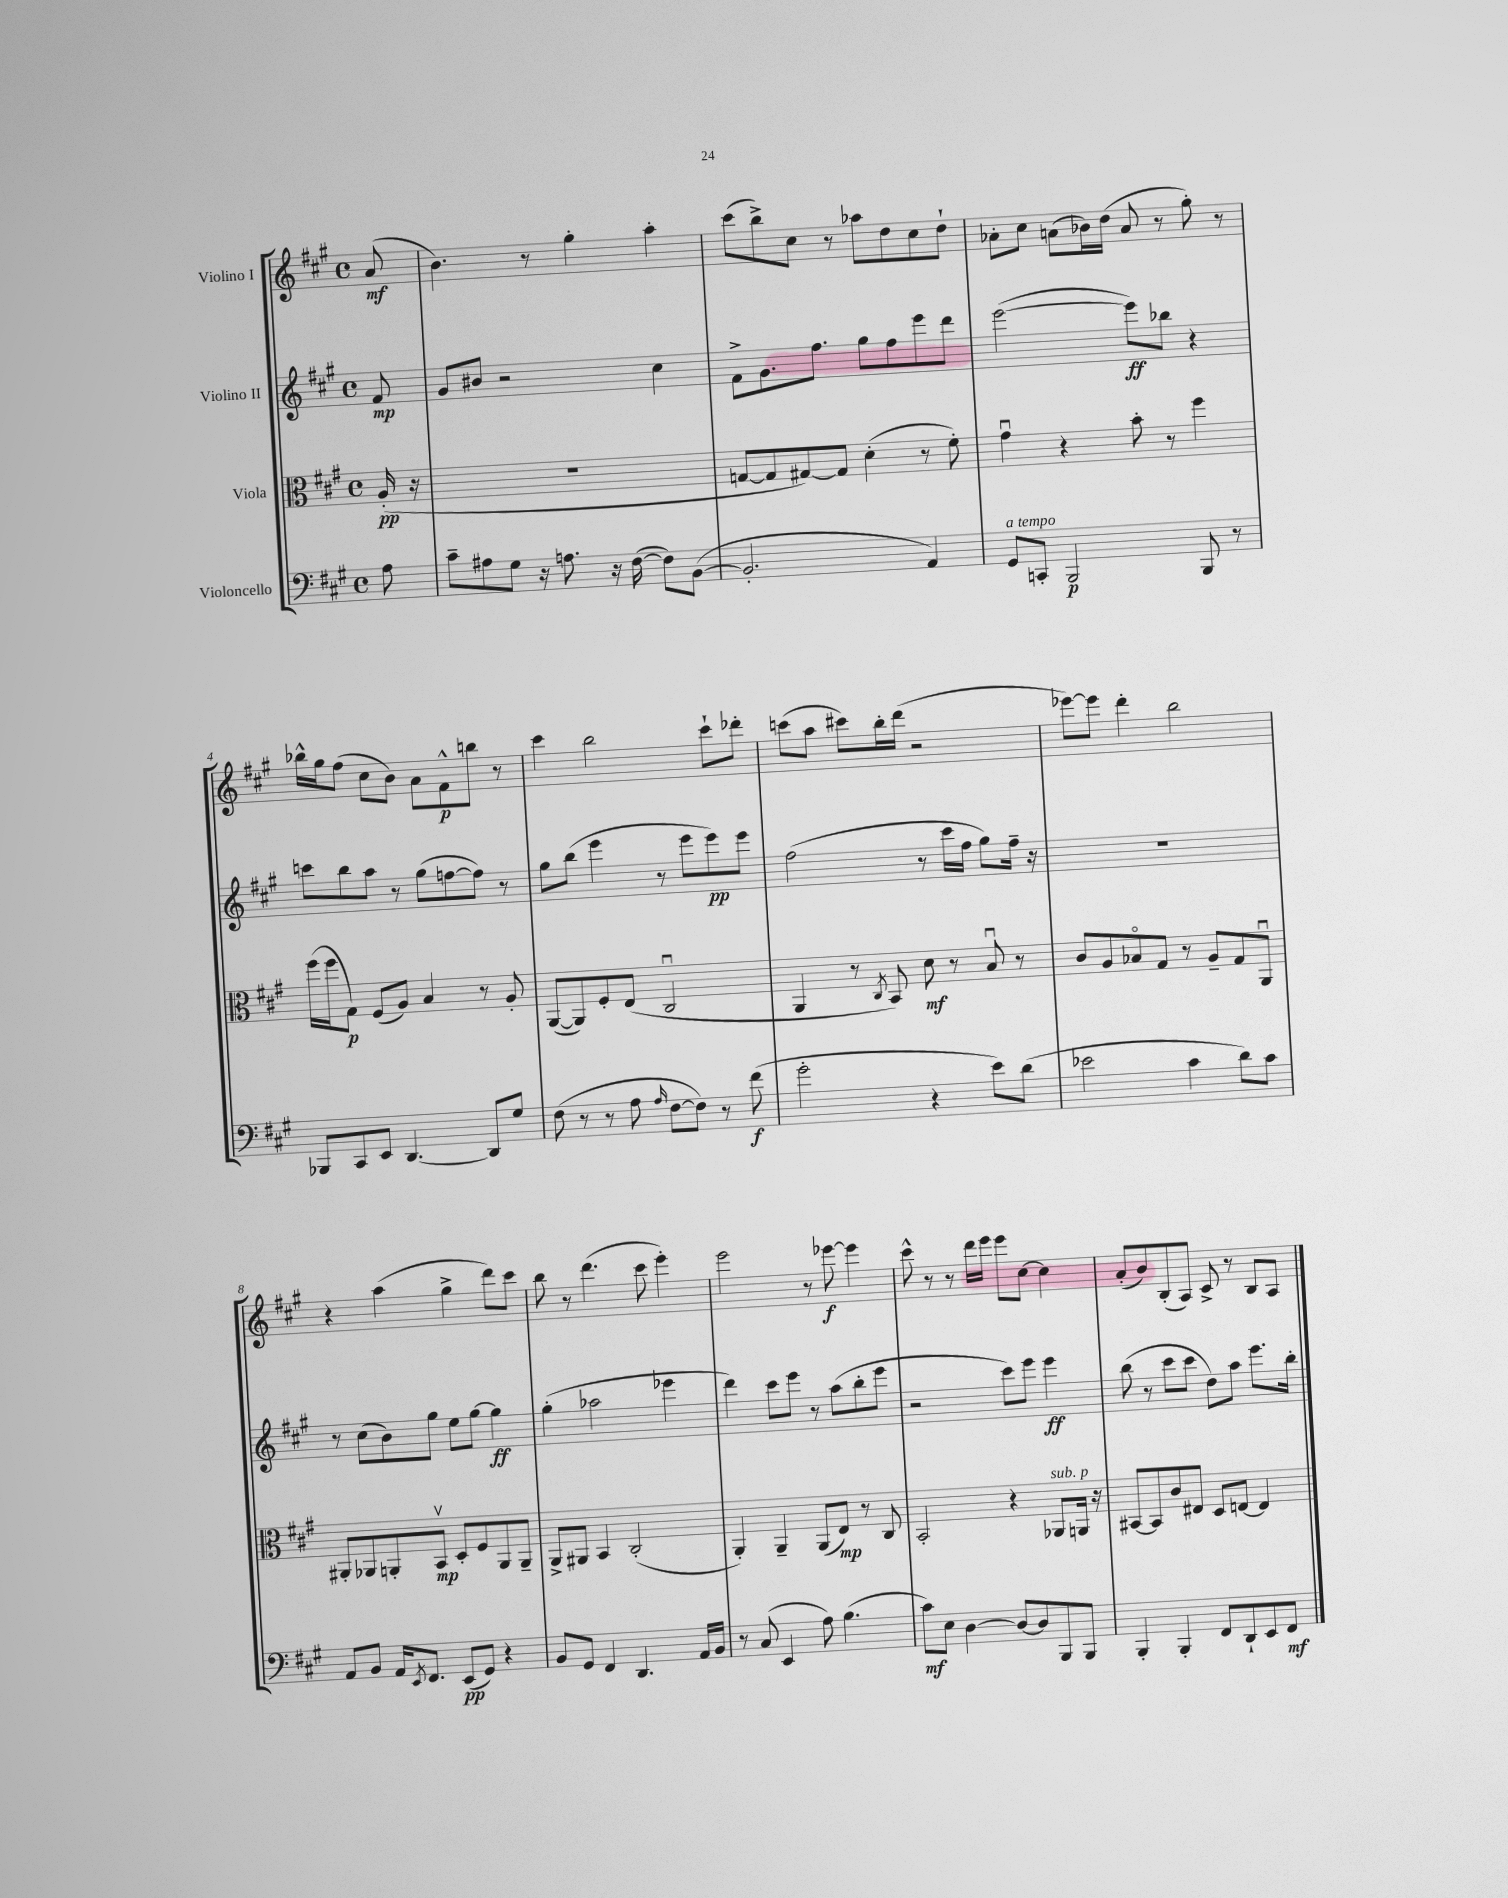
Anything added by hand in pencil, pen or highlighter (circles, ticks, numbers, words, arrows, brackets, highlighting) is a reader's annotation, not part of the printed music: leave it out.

**kern	**kern	**kern	**kern
*staff4	*staff3	*staff2	*staff1
*clefF4	*clefC3	*clefG2	*clefG2
*k[f#c#g#]	*k[f#c#g#]	*k[f#c#g#]	*k[f#c#g#]
*M4/4	*M4/4	*M4/4	*M4/4
*met(c)	*met(c)	*met(c)	*met(c)
8A\	(16A'/	8f#/	(8a/
.	16r	.	.
=	=	=	=
8c#~\L	1r	8g#/L	4.b\)
8A#\	.	8b#/J	.
8G#\J	.	2r	.
16r	.	.	8r
8.A\	.	.	.
.	.	.	4gg#'\
16r	.	.	.
([16F#\	.	.	.
8F#\]L)	.	4cc#\	4aa'\
([8BB\J	.	.	.
=	=	=	=
2.BB'/]	[8G/L	8f#^\L	(8ccc#\L
.	8G/]	8.g#\	8bb^\)
.	[8G#/)	.	8cc#\J
.	.	8.ff#\J	.
.	8G#/]J	.	8r
.	(4d'\	8gg#\L	8aa-\L
.	.	8ff#\	8dd\
4AA/)	8r	8eee\	8cc#\
.	8f#'\)	8ddd\J	8dd`\J
=	=	=	=
8GG#/L	4g#u\	([2eee\	8a-'\L
8CC'/J	.	.	8cc#\J
2BBB/	4r	.	(8a\L
.	.	.	16b-\L)
.	.	.	(16dd\JJ
.	8b'\	8eee\]L)	8a/
.	8r	8bb-\J	8r
8BBB/	4ff#\	4r	8gg#'\)
8r	.	.	8r
=	=	=	=
8BBB-/L	(16ff#\LL	8ccc\L	16bb-^^\LL
.	16ff#\J	.	16gg#\J
8CC#/	8G#\J)	8bb\	(8ff#\J
8EE/J	(8F#/L	8aa\J	8cc#\L
[4.DD/	8A/J)	8r	8b\J)
.	4B/	(8gg#\L	8a\L
.	.	[8ff\	8f#^^\
8DD/]L	8r	8ff\]J)	8bb\J
8G#/J	8A'/	8r	8r
=	=	=	=
(8F#\	([8AA/L	8gg#\L	4ccc#\
8r	8AA/])	(8bb\J	.
8r	8F#'/	4eee\	2bb\
8A\	(8E/J	.	.
16qqA/	.	.	.
[8F#\L	2C#u/	8r	.
8F#\]J)	.	8eee\L	.
8r	.	8eee\)	8ccc#`\L
(8f#\	.	8eee\J	8ddd-'\J
=	=	=	=
2g#'\	4AA/	(2ff#\	(8ccc\L
.	.	.	8aa\J
.	8r	.	8ccc#\L)
.	8qC#/	.	.
.	8BB/)	.	16bb'\L
.	.	.	(16ddd\JJ
4r	8d\	8r	2r
.	8r	16ccc#\LL	.
.	.	16ff#\JJ	.
8e\L)	8Bu/	8gg#\L)	.
(8d\J	8r	16ff#~\Jk	.
.	.	16r	.
=	=	=	=
2e-\	8c#/L	1r	[8eee-\L)
.	8A/	.	8eee-\]J
.	8B-o/	.	4ddd'\
.	8G#/J	.	.
4c#\	8r	.	2bb\
.	8A~/L	.	.
8d\L)	8G#/	.	.
8c#\J	8AAu/J	.	.
=	=	=	=
8AA/L	8AA#'/L	8r	4r
8BB/J	8AA-/	(8cc#\L	.
16AA/LK	8AA'/	8b\)	(4aa\
8qEE/	.	.	.
8.FF#/J	.	.	.
.	8BBv/J	8gg#\J	.
(8EE/L	8D'/L	8ee\L	4gg#^\
8GG#/J)	8F#/	[8gg#\J	.
4r	8AA/	4gg#\]	8ddd\L)
.	8AA~/J	.	8ccc#\J
=	=	=	=
8BB/L	8AA^/L	(4gg#'\	8bb\
8GG#/J	8AA#/J	.	8r
4FF#/	4BB/	2aa-\	(4.ddd\
4.DD/	(2C#'/	.	.
.	.	.	8ccc#\
.	.	4eee-\	4eee'\)
16AA/LL	.	.	.
16BB/JJ	.	.	.
=	=	=	=
8r	4AA'/)	4ddd\)	2eee\
(8C#/	.	.	.
4EE/	4AA~/	8ccc#\L	.
.	.	8eee\J	.
8A\)	(8AA/L	8r	8r
(4.B\	8E/J)	(8aa\L	[8eee-\
.	8r	8bb'\	4eee-\]
.	8C#/	8eee\J	.
=	=	=	=
8c#\L)	2BB'/	2r	8ccc#^^\
8E\J	.	.	8r
[4D\	.	.	8r
.	.	.	16ddd\LL
.	.	.	16eee\JJ
8D/_L	4r	8ccc#\L)	8eee\L
8D/]	.	8eee\J	[8cc#\J
8BBB/	8AA-/L	4eee\	4cc#\]
8BBB/J	16AA/Jk	.	.
.	16r	.	.
=	=	=	=
4BBB'/	[8BB#/L	(8bb\	(8a'/L
.	8BB#/]	8r	8b/)
4BBB'/	8c#/	8ccc#\L	(8B'/
.	8E#/J	8ccc#\J	8A/J)
8FF#/L	8D/L	8dd\L)	8c#^/
8DD`/	[8E/J	8aa\J	8r
8EE/	4E/]	8.eee\L	8B/L
8FF#/J	.	.	8A/J
.	.	16bb'\Jk	.
==	==	==	==
*-	*-	*-	*-
